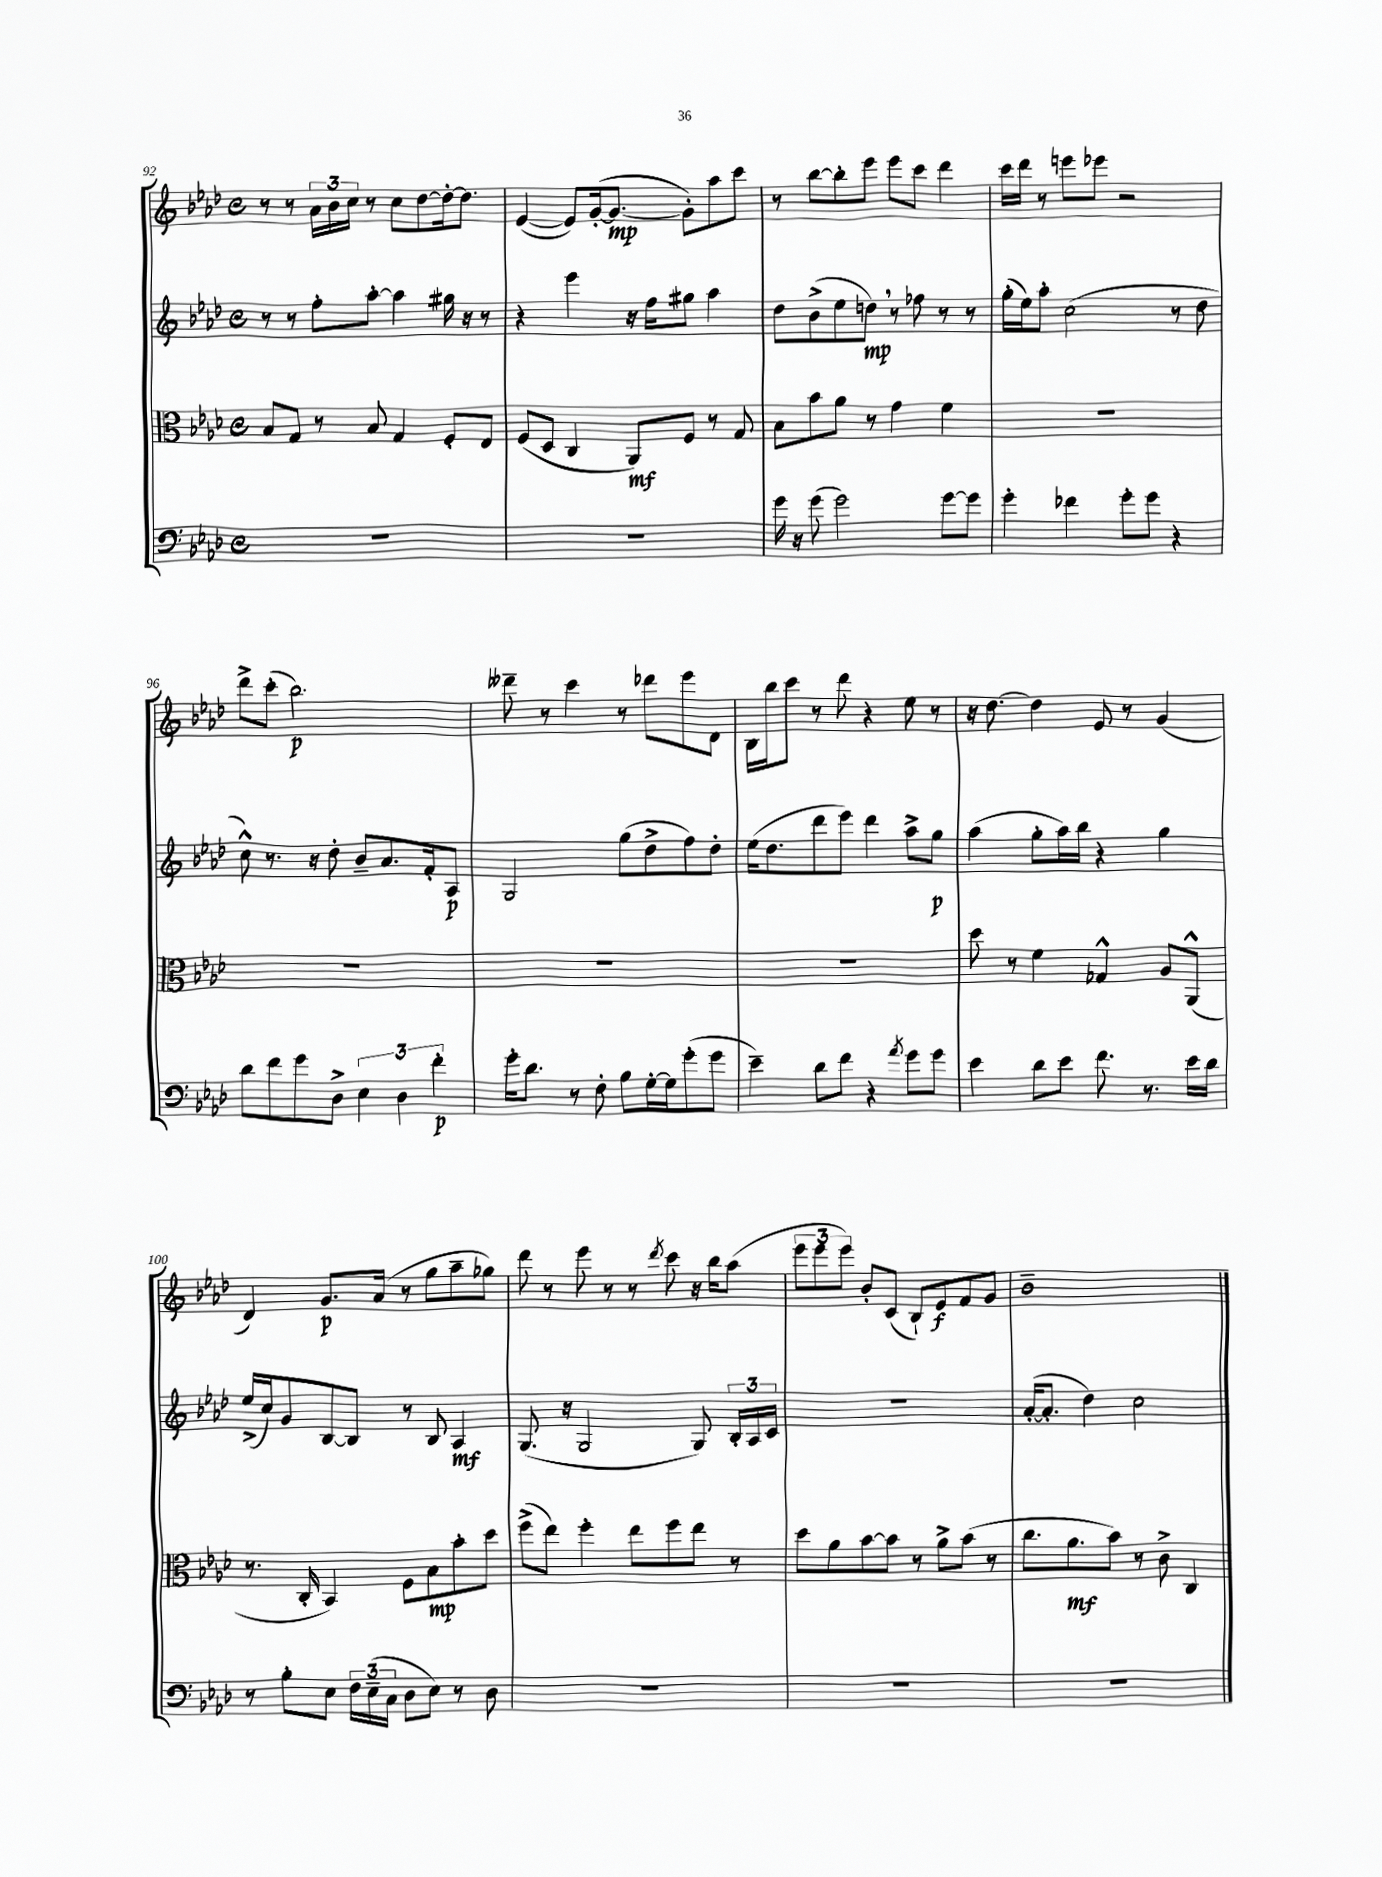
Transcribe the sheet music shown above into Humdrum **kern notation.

**kern	**kern	**kern	**kern
*staff4	*staff3	*staff2	*staff1
*clefF4	*clefC3	*clefG2	*clefG2
*k[b-e-a-d-]	*k[b-e-a-d-]	*k[b-e-a-d-]	*k[b-e-a-d-]
*M4/4	*M4/4	*M4/4	*M4/4
*met(c)	*met(c)	*met(c)	*met(c)
1r	8B-	8r	8r
.	8G	8r	8r
.	8r	8ff'	24a-
.	.	.	24b-
.	.	.	24cc
.	8B-	[8aa-'	8r
.	4G	4aa-]	8cc
.	.	.	[8dd-
.	8F'	16gg#	16dd-'_
.	.	16r	8.dd-]
.	8E-	8r	.
=	=	=	=
1r	(8F	4r	([4e-
.	8D-	.	.
.	4C	4eee-	8e-])
.	.	.	([16g'
.	.	.	8.g_
.	8AA-)	16r	.
.	.	16ff	.
.	8F	8gg#	8g'])
.	8r	4aa-	8aa-
.	8G	.	8ccc
=	=	=	=
16g	8B-	8dd-	8r
16r	.	.	.
(8g	8b-	(8b-^	[8bb-
2g)	8a-	8ee-	8bb-']
.	8r	8dd)	8eee-
.	4g	8r	8eee-
.	.	8ff-	8ccc
[8g	4f	8r	4ddd-
8g]	.	8r	.
=	=	=	=
4g'	1r	(16gg'	16ccc
.	.	16ee-)	16ddd-
.	.	8aa-'	8r
4f-	.	(2cc	8eee
.	.	.	8eee-
8g'	.	.	2r
8g	.	.	.
4r	.	8r	.
.	.	8dd-	.
=	=	=	=
8d-	1r	8cc^^)	8ddd-^
8f	.	8.r	(8ccc'
8g	.	.	2.bb-)
.	.	16r	.
8D-^	.	8dd-'	.
6E-	.	8b-~	.
.	.	8.a-	.
6D-	.	.	.
.	.	16f'	.
6f'	.	.	.
.	.	8A-	.
=	=	=	=
16g'	1r	2G	8ddd--~
8.d-	.	.	.
.	.	.	8r
8r	.	.	4ccc
8F'	.	.	.
8B-	.	(8gg	8r
[16G'	.	8dd-^	8ddd-
16G]	.	.	.
(8g'	.	8ff)	8eee-
8g	.	8dd-'	8d-
=	=	=	=
4e-~)	1r	(16ee-	16B-
.	.	8.dd-	16bb-
.	.	.	8ccc
8d-	.	8ddd-	8r
8f	.	8eee-)	8ddd-
4r	.	4ddd-	4r
8qa-	.	.	.
8g	.	8aa-^	8ee-
8g	.	8gg	8r
=	=	=	=
4e-	8dd-	(4aa-	16r
.	.	.	[8.dd-
.	8r	.	.
8d-	4f	8gg'	4dd-]
8e-	.	16aa-)	.
.	.	16bb-	.
8.f	4G-^^	4r	8e-
.	.	.	8r
8.r	.	.	.
.	8A-	4gg	(4g
16e-	(8AA-^^	.	.
16d-	.	.	.
=	=	=	=
8r	8.r	(16ee-^	4d-)
.	.	16cc)	.
8B-'	.	8g	.
.	16C'	.	.
8E-	4BB-)	[8B-	8.g
24F	.	8B-]	.
(24E-~	.	.	.
.	.	.	(16a-
24C	.	.	.
8D-	8F	8r	8r
8E-)	8B-	8B-	8gg
8r	8b-'	4A-	8aa-~
8D-	8dd-	.	8gg-)
=	=	=	=
1r	(8ff^	(8.G	8ddd-
.	8ee-)	.	8r
.	.	16r	.
.	4ff'	2G	8eee-
.	.	.	8r
.	8ee-	.	8r
.	.	.	8qddd-
.	8ff	.	8ccc
.	8ee-	8G)	16r
.	.	.	16bb-
.	8r	24B-'	(8aa-
.	.	24A-	.
.	.	24c	.
=	=	=	=
1r	8dd-	1r	12eee-
.	.	.	12eee-
.	8a-	.	.
.	.	.	12eee-)
.	[8b-	.	8b-'
.	8b-]	.	(8c
.	8r	.	8B-`)
.	8a-^	.	8e-
.	(8b-	.	8f
.	8r	.	8g
=	=	=	=
1r	8.cc	([16a-'	1b-~
.	.	8.a-']	.
.	8.a-	.	.
.	.	4dd-)	.
.	8b-)	.	.
.	8r	2cc	.
.	8c^	.	.
.	4C	.	.
==	==	==	==
*-	*-	*-	*-
